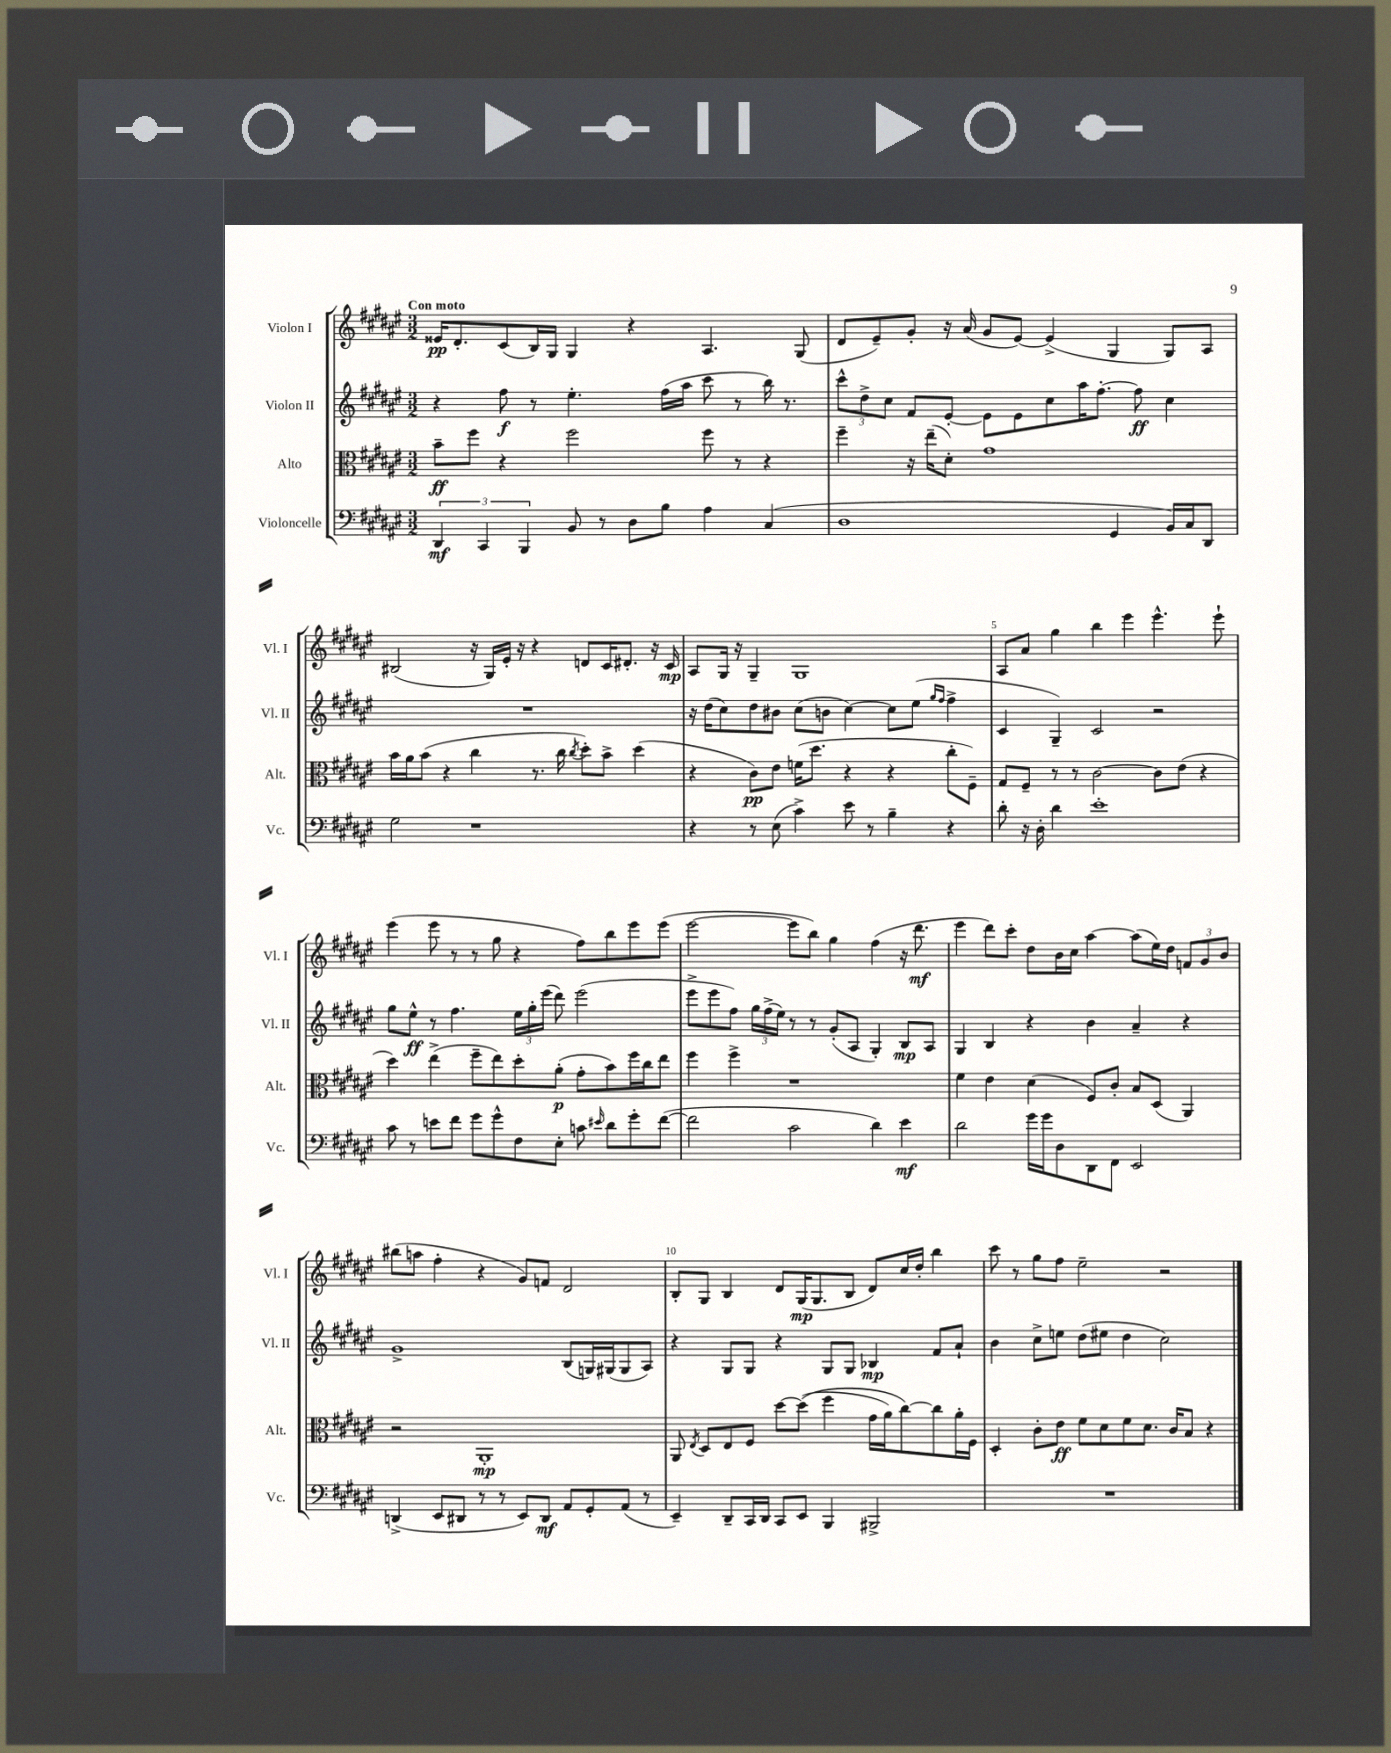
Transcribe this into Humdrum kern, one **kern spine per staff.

**kern	**dynam	**kern	**dynam	**kern	**dynam	**kern	**dynam
*part4	*part4	*part3	*part3	*part2	*part2	*part1	*part1
*staff4	*staff4	*staff3	*staff3	*staff2	*staff2	*staff1	*staff1
*I"Violoncelle	*	*I"Alto	*	*I"Violon II	*	*I"Violon I	*
*I'Vc.	*	*I'Alt.	*	*I'Vl. II	*	*I'Vl. I	*
*clefF4	*	*clefC3	*	*clefG2	*	*clefG2	*
*k[f#c#g#d#a#e#]	*	*k[f#c#g#d#a#e#]	*	*k[f#c#g#d#a#e#]	*	*k[f#c#g#d#a#e#]	*
*M3/2	*	*M3/2	*	*M3/2	*	*M3/2	*
=1	=1	=1	=1	=1	=1	=1	=1
!	!	!	!	!	!	!LO:TX:a:B:t=Con moto	!
6DD#/	mf	8b~\L	ff	4r	.	16e##X/KL	pp
.	.	.	.	.	.	8.d#'/	.
.	.	8ff#\J	.	.	.	.	.
6CC#/	.	.	.	.	.	.	.
.	.	4r	.	8ff#\	f	(8c#/	.
6BBB/	.	.	.	.	.	.	.
.	.	.	.	8r	.	16B/L)	.
.	.	.	.	.	.	16G#/JJ	.
8BB/	.	2ff#\	.	4.ee#'\	.	4G#/	.
8r	.	.	.	.	.	.	.
8D#\L	.	.	.	.	.	4r	.
8B\J	.	.	.	(16ff#\LL	.	.	.
.	.	.	.	16aa#\JJ	.	.	.
4A#\	.	8ff#\	.	8ccc#\	.	4.A#/	.
.	.	8r	.	8r	.	.	.
(4C#/	.	4r	.	16bb\)	.	.	.
.	.	.	.	8.r	.	.	.
.	.	.	.	.	.	(8G#/	.
=2	=2	=2	=2	=2	=2	=2	=2
1D#	.	4ff#~\	.	12ccc#^^\L	.	8d#/L	.
.	.	.	.	12dd#^\	.	.	.
.	.	.	.	.	.	8e#~/)	.
.	.	.	.	12cc#\J	.	.	.
.	.	16r	.	8f#/L	.	8g#'/J	.
.	.	(16ee#~\KL	.	.	.	.	.
.	.	8d#'\J)	.	[8e#'/J	.	16r	.
.	.	.	.	.	.	(16a#/	.
.	.	1g#	.	8e#\L]	.	8g#/L	.
.	.	.	.	8e#\	.	[8e#/J)	.
.	.	.	.	8cc#\	.	(4e#^/]	.
.	.	.	.	16aa#\K	.	.	.
.	.	.	.	[8.ff#'\J	.	.	.
4GG#/	.	.	.	.	.	4G#/	.
.	.	.	.	8ff#\]	ff	.	.
16BB/LL)	.	.	.	4cc#\	.	8G#/L)	.
16C#/J	.	.	.	.	.	.	.
8DD#/J	.	.	.	.	.	8A#/J	.
!!LO:LB:g=z
=3	=3	=3	=3	=3	=3	=3	=3
2G#\	.	16b\LL	.	1.r	.	(2B#X/	.
.	.	16a#\J	.	.	.	.	.
.	.	(8b\J	.	.	.	.	.
.	.	4r	.	.	.	.	.
1r	.	4cc#\	.	.	.	16r	.
.	.	.	.	.	.	16G#/LL)	.
.	.	.	.	.	.	16e#'/JJ	.
.	.	.	.	.	.	16r	.
.	.	8.r	.	.	.	4r	.
.	.	16cc#\	.	.	.	.	.
.	.	8qcc#/	.	.	.	.	.
.	.	8dd#'\L)	.	.	.	8dn/L	.
.	.	8b^\J	.	.	.	16c#/K	.
.	.	.	.	.	.	8.d#X'/J	.
.	.	(4dd#\	.	.	.	.	.
.	.	.	.	.	.	16r	.
.	.	.	.	.	.	16c#/	mp
=4	=4	=4	=4	=4	=4	=4	=4
4r	.	4r	.	16r	.	8A#/L	.
.	.	.	.	(16dd#\KL	.	.	.
.	.	.	.	8cc#\)	.	16G#/Jk	.
.	.	.	.	.	.	16r	.
8r	.	8c#\L)	pp	8dd#\	.	4G#~/	.
(8E#\	.	8e#\J	.	8b#X\J	.	.	.
4c#^\)	.	(16fn\KL	.	(8cc#\L	.	1G#	.
.	.	8.dd#\J	.	.	.	.	.
.	.	.	.	8bn\J	.	.	.
8e#\	.	4r	.	[4cc#\)	.	.	.
8r	.	.	.	.	.	.	.
4B~\	.	4r	.	8cc#\L]	.	.	.
.	.	.	.	(8ee#\J	.	.	.
.	.	.	.	16qqgg#/LL	.	.	.
.	.	.	.	16qqff#/JJ	.	.	.
4r	.	8cc#'\L	.	4ff#^\	.	.	.
.	.	8F#~\J)	.	.	.	.	.
=5	=5	=5	=5	=5	=5	=5	=5
8d#'\	.	8G#/L	.	4c#/	.	8A#/L	.
16r	.	8F#~/J	.	.	.	8a#/J	.
16D#'\	.	.	.	.	.	.	.
4d#\	.	8r	.	4G#~/)	.	4gg#\	.
.	.	8r	.	.	.	.	.
1e#'	.	[2c#\	.	2c#/	.	4bb\	.
.	.	.	.	.	.	4eee#\	.
.	.	8c#\L]	.	2r	.	4.eee#^^\	.
.	.	(8e#\J	.	.	.	.	.
.	.	4r	.	.	.	.	.
.	.	.	.	.	.	8eee#`\	.
!!LO:LB:g=z
=6	=6	=6	=6	=6	=6	=6	=6
8c#\	.	4dd#\)	.	8gg#\L	.	(4eee#\	.
8r	.	.	.	8ee#^^\J	ff	.	.
8en\L	.	(4ee#^\	.	8r	.	8eee#\	.
8f#\J	.	.	.	4.ff#\	.	8r	.
8g#\L	.	8ff#~\L	.	.	.	8r	.
8g#^^\	.	8ee#\)	.	.	.	8gg#\	.
8F#\	.	8dd#'\	.	24ee#\LL	.	4r	.
.	.	.	.	24gg#'\	.	.	.
.	.	.	.	(24eee#\JJ	.	.	.
8E#'\J	.	(8a#'\J	p	8ddd#\)	.	.	.
8cn\	.	8g#'\L	.	(2eee#\	.	8ff#\L)	.
16qqe#X/	.	.	.	.	.	.	.
8d#\L	.	8b\)	.	.	.	8bb\	.
8g#'\	.	16ff#\L	.	.	.	8eee#\	.
.	.	16cc#\J	.	.	.	.	.
([8f#\J	.	8ee#\J	.	.	.	(8eee#\J	.
=7	=7	=7	=7	=7	=7	=7	=7
2f#\]	.	4ff#\	.	8eee#^\L	.	[2eee#\	.
.	.	.	.	8eee#\	.	.	.
.	.	4ff#^\	.	8ff#\J)	.	.	.
.	.	.	.	24gg#\LL	.	.	.
.	.	.	.	(24ff#^\	.	.	.
.	.	.	.	24ee#\JJ)	.	.	.
2c#\	.	1r	.	8r	.	8eee#\L]	.
.	.	.	.	8r	.	8bb\J)	.
.	.	.	.	(8g#'/L	.	4gg#\	.
.	.	.	.	8A#/J	.	.	.
4d#\)	.	.	.	4G#'/)	.	(4ff#\	.
4e#\	mf	.	.	8B/L	mp	16r	.
.	.	.	.	.	.	8.ddd#\	mf
.	.	.	.	8A#/J	.	.	.
=8	=8	=8	=8	=8	=8	=8	=8
2d#\	.	4f#\	.	4G#/	.	4eee#\	.
.	.	4e#\	.	4B/	.	8ddd#\L)	.
.	.	.	.	.	.	8ccc#'\J	.
16g#\LL	.	(4d#\	.	4r	.	8dd#\L	.
16g#\J	.	.	.	.	.	.	.
8D#\	.	.	.	.	.	16b\L	.
.	.	.	.	.	.	16cc#\JJ	.
8DD#\	.	8F#/L)	.	4b\	.	[4aa#\	.
8FF#\J	.	8c#'/J	.	.	.	.	.
2EE#/	.	8B/L	.	4a#~/	.	(8aa#\L]	.
.	.	(8D#/J	.	.	.	16ee#\L)	.
.	.	.	.	.	.	16dd#\JJ	.
.	.	4AA#/)	.	4r	.	12fn/L	.
.	.	.	.	.	.	12g#/	.
.	.	.	.	.	.	12b/J	.
!!LO:LB:g=z
=9	=9	=9	=9	=9	=9	=9	=9
(4DDn^/	.	2r	.	1g#^	.	(8bb#X\L	.
.	.	.	.	.	.	8aan\J	.
8EE#/L	.	.	.	.	.	4ff#'\	.
8DD#X/J	.	.	.	.	.	.	.
8r	.	1AA#'	mp	.	.	4r	.
8r	.	.	.	.	.	.	.
8EE#/L)	.	.	.	.	.	8g#/L)	.
8DD#/J	mf	.	.	.	.	8fn/J	.
8AA#/L	.	.	.	(8B/L	.	2d#/	.
8GG#'/	.	.	.	16Gn/L)	.	.	.
.	.	.	.	(16G#X/J	.	.	.
(8AA#/J	.	.	.	8G#/	.	.	.
8r	.	.	.	8A#/J)	.	.	.
=10	=10	=10	=10	=10	=10	=10	=10
4EE#~/)	.	8AA#/	.	4r	.	8B'/L	.
.	.	8qE#/	.	.	.	.	.
.	.	8D#/L	.	.	.	8G#/J	.
8DD#~/L	.	8E#/	.	8G#/L	.	4B/	.
16CC#/L	.	8F#/J	.	8G#/J	.	.	.
16DD#/JJ	.	.	.	.	.	.	.
8CC#/L	.	[8dd#\L	.	4r	.	8d#/L	.
8EE#/J	.	((8dd#\J]	.	.	.	(16G#/K	mp
.	.	.	.	.	.	8.G#/	.
4BBB/	.	4ff#\	.	8G#/L	.	.	.
.	.	.	.	8G#/J	.	8B/J	.
2BBB#X^/	.	16g#\LL	.	4B-X/	mp	8d#/L)	.
.	.	16a#\J)	.	.	.	.	.
.	.	[8cc#\)	.	.	.	16cc#/L	.
.	.	.	.	.	.	16dd#'/JJ	.
.	.	8cc#\]	.	8f#/L	.	4bb\	.
.	.	16a#'\L	.	8a#`/J	.	.	.
.	.	16F#\JJ	.	.	.	.	.
=11	=11	=11	=11	=11	=11	=11	=11
1.r	.	4D#'/	.	4b\	.	8ccc#\	.
.	.	.	.	.	.	8r	.
.	.	8c#'\L	.	8cc#^\L	.	8gg#\L	.
.	.	8e#\J	ff	8een\J	.	8ff#\J	.
.	.	8f#\L	.	(8dd#\L	.	2ee#~\	.
.	.	8d#\	.	8ee#X\J	.	.	.
.	.	8f#\	.	4dd#\	.	.	.
.	.	8.d#\J	.	.	.	.	.
.	.	.	.	2cc#\)	.	2r	.
.	.	16c#/KL	.	.	.	.	.
.	.	8B/J	.	.	.	.	.
.	.	4r	.	.	.	.	.
==	==	==	==	==	==	==	==
*-	*-	*-	*-	*-	*-	*-	*-
